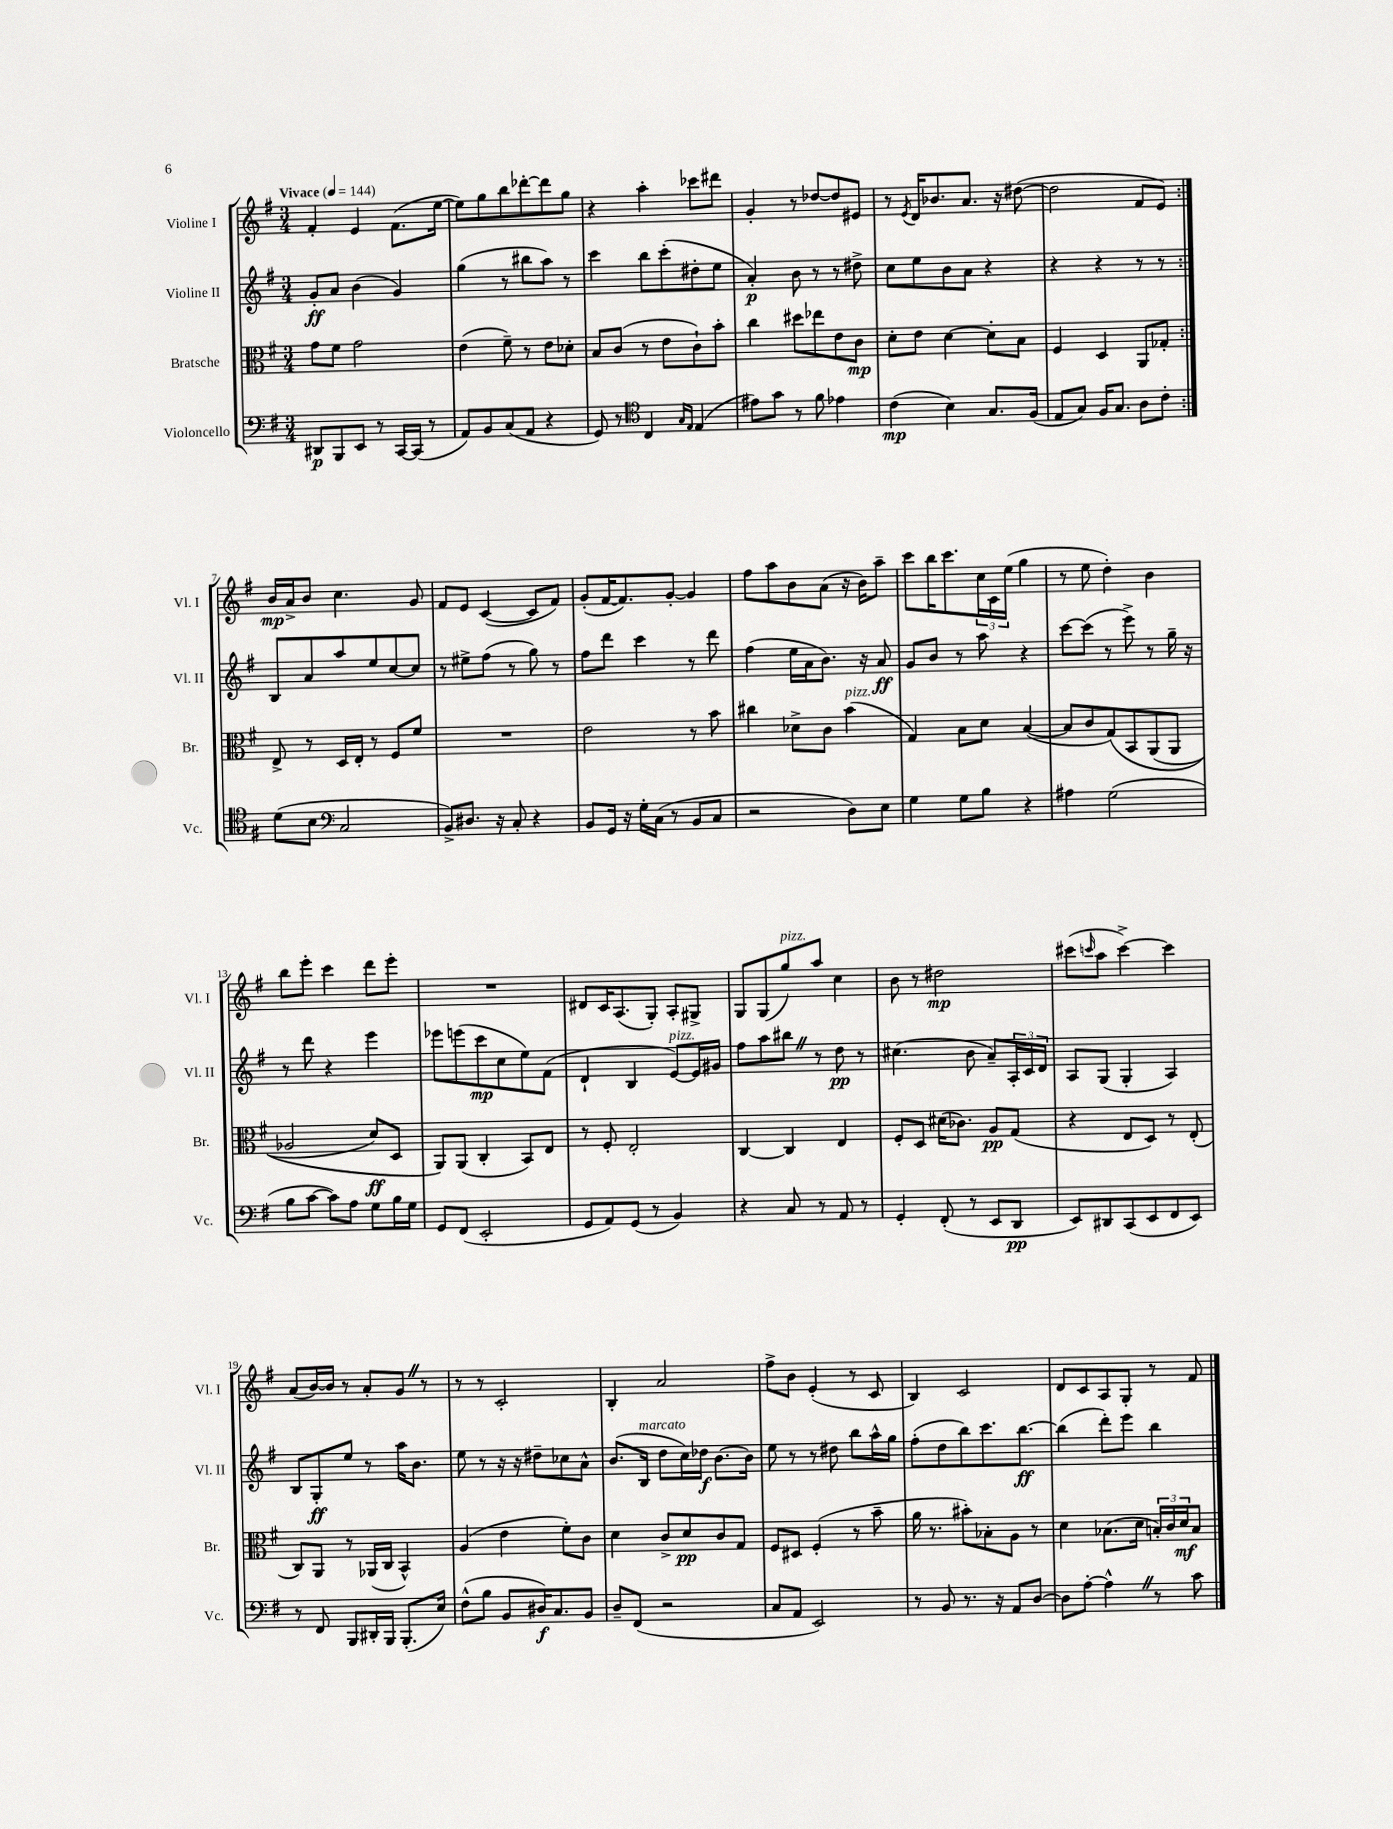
<<
\new StaffGroup <<
\new Staff = "s0" \with { instrumentName = "Violine I" shortInstrumentName = "Vl. I" } {
    \clef treble \key g \major \numericTimeSignature \time 3/4 \tempo "Vivace" 4 = 144
    \repeat volta 2 { fis'4-. e'4 fis'8.( e''16~ |
    e''8) g''8 b''8 des'''8~-. des'''8 g''8 |
    r4 a''4-. ces'''8 dis'''8 |
    g'4-. r8 des''8~ des''8 eis'8 |
    r8 \acciaccatura { e'8 } d'16 bes'8. a'8. r16 dis''8~( |
    dis''2 fis'8 e'8) | }
    b'16\mp a'16-> b'8 c''4. g'8 |
    fis'8 e'8 c'4~( c'8 fis'8) |
    g'8-.( fis'16~ fis'8.) g'8~-. g'4 |
    fis''8 a''8 b'8 a'8( r16 b'16) a''8-- |
    c'''8 b''16 c'''8. \tuplet 3/2 { c''16 c'16 e''16( } g''4 |
    r8 e''8 d''4-.) b'4 |
    b''8 e'''8-. c'''4 d'''8 e'''8-. |
    R2. |
    dis'8 c'16 a8.( g8-.) a8-. gis8-> |
    g8 g8( g''8^\markup { \italic "pizz." }) a''8 c''4 |
    b'8 r8 dis''2\mp |
    cis'''8( \grace { c'''16 } a''8 c'''4~->) c'''4 |
    a'8( b'16~) b'16 r8 a'8-. g'8 \once \override BreathingSign.text = \markup { \musicglyph "scripts.caesura.straight" } \breathe r8 |
    r8 r8 c'2-. |
    b4-. a'2 |
    fis''8-> b'8 e'4-.( r8 c'8 |
    b4) c'2 |
    d'8 c'8 a8 g8-. r8 fis'8 \bar "|." |
}
\new Staff = "s1" \with { instrumentName = "Violine II" shortInstrumentName = "Vl. II" } {
    \clef treble \key g \major \numericTimeSignature \time 3/4
    \repeat volta 2 { g'8-.\ff a'8 b'4( g'4) |
    g''4( r8 bis''8 a''8) r8 |
    c'''4 b''8 c'''8-.( dis''8-. e''8 |
    a'4-.\p) b'8 r8 r8 dis''8-> |
    c''8 e''8 b'8 a'8 r4 |
    r4 r4 r8 r8 | }
    b8 a'8 a''8 e''8 c''8~ c''8 |
    r8 eis''8-> fis''8( r8 g''8) r8 |
    fis''8 d'''8 c'''4 r8 d'''8 |
    fis''4( e''16 a'16 b'8.) r16 a'8\ff |
    g'8 b'8 r8 a''8 r4 |
    c'''8~ c'''8( r8 e'''8->) r8 g''16-- r16 |
    r8 d'''8 r4 e'''4 |
    ees'''8 e'''8( c'''8\mp c''8 e''8) fis'8( |
    d'4-! b4 e'8~^\markup { \italic "pizz." }) e'16 gis'16 |
    fis''8 a''8 bis''8 \once \override BreathingSign.text = \markup { \musicglyph "scripts.caesura.straight" } \breathe r8 d''8\pp r8 |
    cis''4.( b'8 a'8--) \tuplet 3/2 { a16-. c'16 d'16 } |
    a8 g8( g4-. a4) |
    b8 g8-.\ff e''8 r8 a''16 b'8. |
    e''8 r8 r16 r16 dis''8-- ces''8 a'8-^ |
    b'8.( b16^\markup { \italic "marcato" } d''8 c''16) des''16\f b'8.~ b'16 |
    e''8 r8 r8 dis''8 b''8 a''16-^ g''16 |
    fis''8-.( d''8 b''8) c'''8. b''8.~\ff |
    b''4( d'''8-.) e'''8 b''4 \bar "|." |
}
\new Staff = "s2" \with { instrumentName = "Bratsche" shortInstrumentName = "Br." } {
    \clef alto \key g \major \numericTimeSignature \time 3/4
    \repeat volta 2 { g'8 fis'8 g'2 |
    e'4( fis'8--) r8 e'8 des'8-. |
    b8 c'8( r8 e'8 c'8-!) b'8-. |
    c''4 dis''8 ees''8 e'8 c'8\mp |
    d'8-. e'8 d'4~ d'8-. b8 |
    fis4 d4 a,8 ges8-. | }
    e8-> r8 d16 e16-. r8 fis8 fis'8 |
    R2. |
    e'2 r8 b'8 |
    cis''4 des'8-> c'8 b'4^\markup { \italic "pizz." }( |
    g4) b8 d'8 b4~( |
    b8 c'8 g8)\( b,8 a,8( a,8 |
    aes2 d'8\ff) d8 |
    a,8\) a,8( c4-. b,8) e8 |
    r8 fis8-. e2-. |
    c4~ c4 e4 |
    fis8-. d8 dis'16( ces'8.) a8\pp g8( |
    r4 e8 d8) r8 e8-.( |
    c8) a,8 r8 aes,16( c16 b,4-^) |
    a4( e'4 fis'8-.) c'8 |
    d'4 c'8-> d'8\pp c'8 g8 |
    fis8 dis8 fis4-.( r8 b'8-- |
    a'16 r8. bis'8-.) bes8-. a8 r8 |
    d'4 bes8.( d'16 \tuplet 3/2 { b16-.) c'16 d'16\mf } b8 \bar "|." |
}
\new Staff = "s3" \with { instrumentName = "Violoncello" shortInstrumentName = "Vc." } {
    \clef bass \key g \major \numericTimeSignature \time 3/4
    \repeat volta 2 { dis,8\p b,,8 e,8 r8 c,16~ c,16( r8 |
    a,8) b,8 c8( a,8 r4 |
    g,8) r8 \clef tenor c4 \grace { g16 e16 } e4( |
    eis'8) g'8 r8 fis'8 ees'4 |
    c'4\mp( b4) g8. fis16( |
    e8 g8) fis16 g8. a8 c'8-. | }
    d'8( b8 \clef bass c2 |
    b,8->) dis8. r16 c8-. r4 |
    b,8 g,16 r16 g16-. c16( r8 b,8 c8 |
    r2 d8) e8 |
    g4 g8 b8 r4 |
    ais4 g2( |
    b8 c'8~ c'8) a8 g8 b16 g16 |
    g,8 fis,8( e,2-. |
    g,8 a,8) g,8( r8 b,4) |
    r4 c8 r8 a,8 r8 |
    g,4-. fis,8-.( r8 e,8 d,8\pp |
    e,8) dis,8 c,8( e,8 fis,8 e,8) |
    r8 fis,8 b,,8 dis,16-. b,,16 b,,8.-.( e16) |
    fis8-^( b8 b,8 dis16\f) c8. b,8 |
    d8-- fis,8( r2 |
    c8 a,8 e,2) |
    r8 b,8 r8. r16 a,8 d8~ |
    d8 a8~-. a4-^ \once \override BreathingSign.text = \markup { \musicglyph "scripts.caesura.straight" } \breathe r8 c'8 \bar "|." |
}
>>
>>
